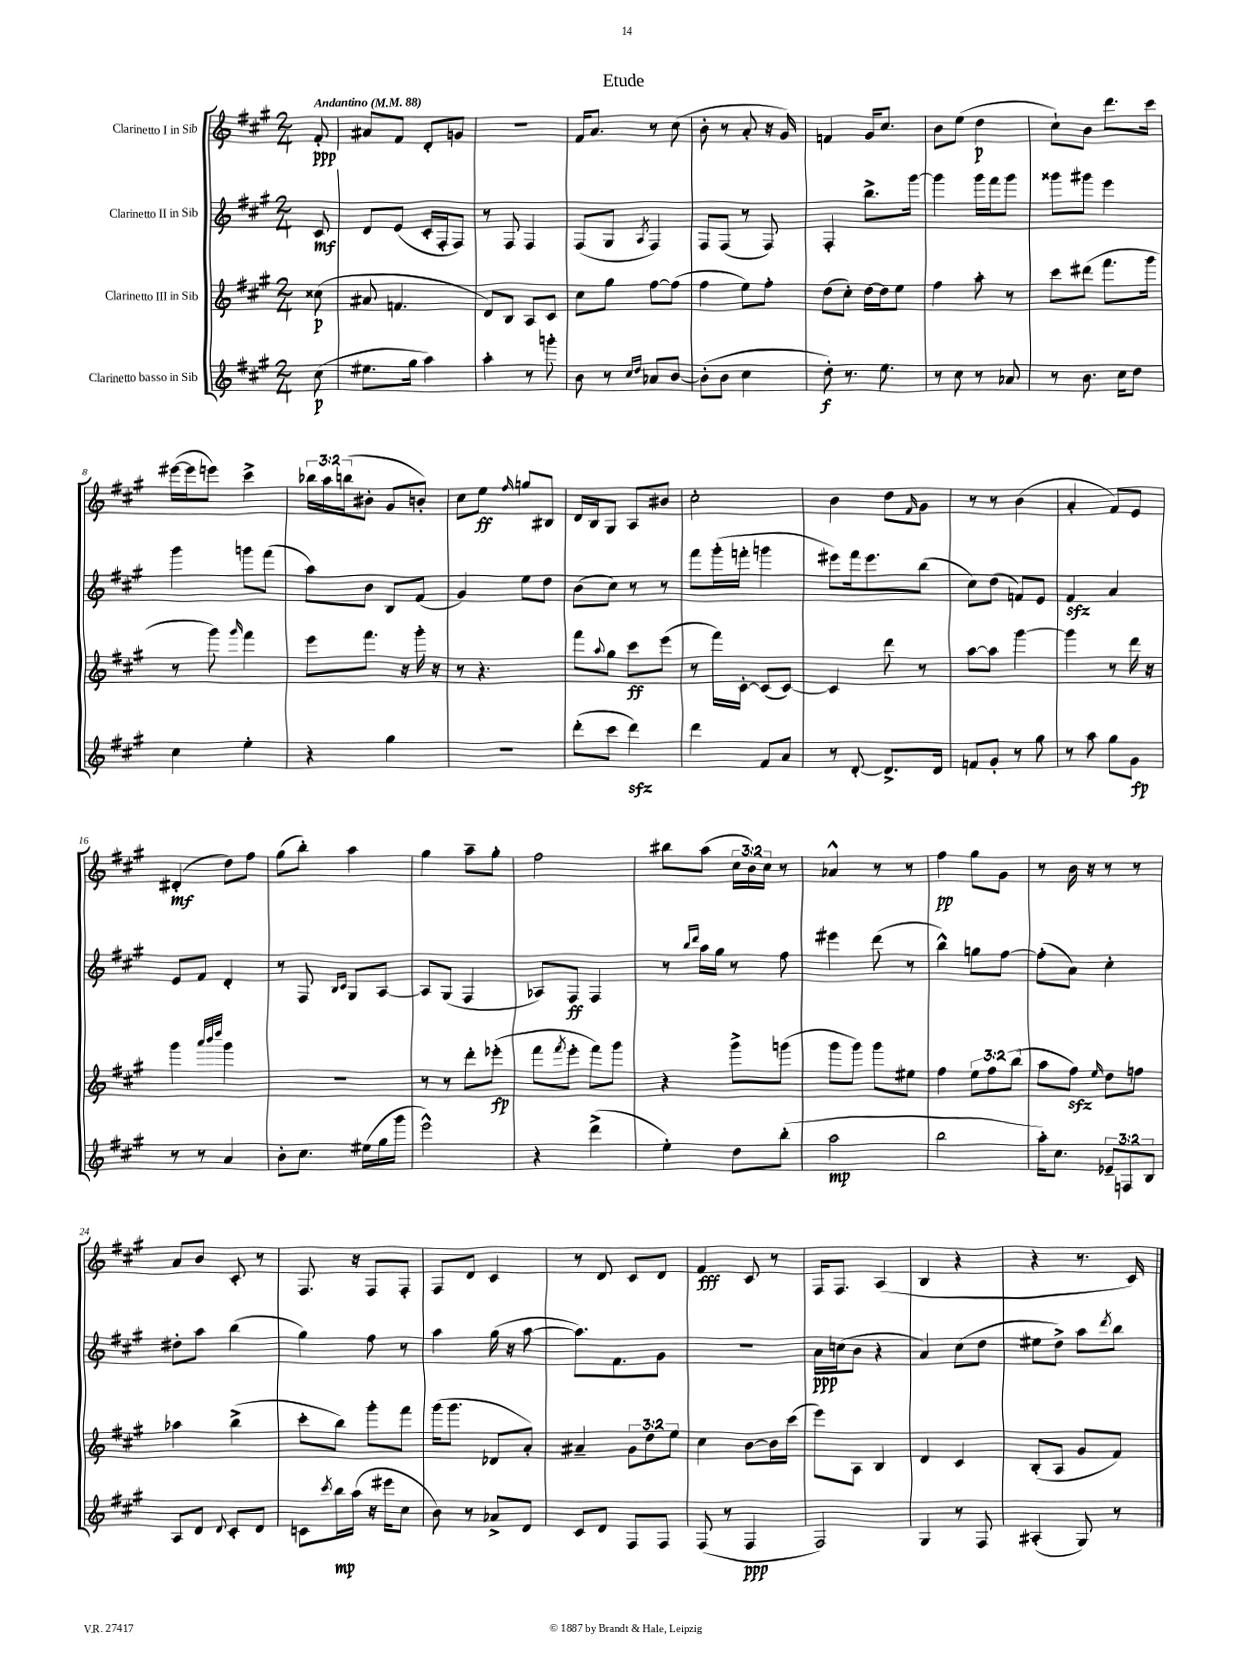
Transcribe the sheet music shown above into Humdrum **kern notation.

**kern	**kern	**kern	**kern
*staff4	*staff3	*staff2	*staff1
*clefG2	*clefG2	*clefG2	*clefG2
*k[f#c#g#]	*k[f#c#g#]	*k[f#c#g#]	*k[f#c#g#]
*M2/4	*M2/4	*M2/4	*M2/4
*MM88	*MM88	*MM88	*MM88
(8cc#	(8cc##	8c#	8f#'
=	=	=	=
8.ee#	8a#	8d	8a#
.	4.f	(8e	8f#
16gg#	.	.	.
4aa)	.	16c#'	8d'
.	.	16F#'	.
.	.	8F#)	8g
=	=	=	=
4aa'	8d)	8r	2r
.	8B	8F#	.
8r	8A	4F#	.
8ggg'	8c#	.	.
=	=	=	=
8b	8cc#	(8F#	16f#
.	.	.	8.a
8r	8gg#	8G#	.
16qqcc#	.	.	.
16qqdd	.	8qA	.
8a-	[8ff#	4F#)	8r
[8b	(8ff#]	.	(8cc#
=	=	=	=
(8b']	4ff#	8F#	8b'
8b	.	(8F#	8r
4cc#	8ee)	8r	8a'
.	8ff#'	8F#)	16r
.	.	.	16g#)
=	=	=	=
8dd')	(8dd	4F#'	4f
8.r	8cc#')	.	.
.	[16dd	8.bb^	16g#
8.ee	16dd]	.	8.cc#
.	8ee	.	.
.	.	[16ggg#	.
=	=	=	=
8r	4ff#	4ggg#]	8b
8cc#	.	.	(8ee
8r	8aa'	16ggg#	4dd
.	.	16fff#	.
8a-	8r	8ggg#	.
=	=	=	=
8r	8ccc#	8ggg##	8cc#`)
8.b	(8ddd#	8ggg#	8b
.	8.fff#	4eee	8.ddd
16cc#	.	.	.
8dd	.	.	.
.	16ggg#	.	16ccc#
=	=	=	=
4cc#	8r	4ggg#	([16eee#
.	.	.	16eee#]
.	8ggg#)	.	8eee)
.	16qqggg#	.	.
4ee'	4fff#	8ggg	4ccc#^
.	.	(8fff#	.
=	=	=	=
4r	8eee	8aa)	24bb-
.	.	.	24aa
.	.	.	(24bb
.	8.fff#	8b	8b#'
4gg#	.	8B	8g#
.	16r	.	.
.	16ggg#'	(8f#	8b')
.	16r	.	.
=	=	=	=
2r	8r	4g#)	8cc#
.	4.r	.	8ee
.	.	.	16qqff#
.	.	8ee	8gg
.	.	8dd	8B#
=	=	=	=
(8ddd'	8fff#	(8b	16d
.	.	.	16B
.	8qqaa	.	.
8ccc#	8gg#	8cc#)	8G#
4ddd)	8ccc#	8r	8A
.	(8eee	8r	8b#
=	=	=	=
4ddd	8r	8fff#	2cc#'
.	16fff#)	(16ggg#'	.
.	[16c#'	16fff'	.
8f#	(8c#]	4ggg	.
8a	[8c#)	.	.
=	=	=	=
8r	4c#]	8eee#)	4b
[8d'	.	16fff#	.
.	.	8.eee#	.
8.d^]	8ddd	.	8dd
.	.	.	16qqf#
.	8r	(8bb	8g#
16d	.	.	.
=	=	=	=
8f	[8aa	8cc#)	8r
8g#'	8aa]	(8dd	8r
8r	[4ggg#	8f)	(4b
8gg#	.	8e	.
=	=	=	=
8r	4ggg#]	4f#	4a'
8aa	.	.	.
8gg#	8r	4a	8f#)
8g#	16ddd	.	8e
.	16r	.	.
=	=	=	=
8r	4ggg#	8e	(4d#'
8r	.	8f#	.
.	32qqaaa	.	.
.	32qqbbb	.	.
.	32qqdddd	.	.
4a	4ggg#	4d'	8dd)
.	.	.	8ff#
=	=	=	=
8b'	2r	8r	(8gg#
8.cc#	.	8F#	8bb')
.	.	16qqB	.
.	.	16qqc#	.
.	.	8G#	4aa
(16ee#	.	.	.
16gg#	.	[8A	.
16ggg#	.	.	.
=	=	=	=
2eee^^)	8r	8A]	4gg#
.	8r	(8G#	.
.	8ddd'	4F#	8aa~
.	(8eee-'	.	8gg#'
=	=	=	=
4r	8fff#	8A-)	2ff#
.	8qfff#	.	.
.	8eee'	8F#	.
(4ddd^	8fff#)	4F#	.
.	8ggg#	.	.
=	=	=	=
4ee')	4r	8r	8bb#
.	.	16qqbb	.
.	.	16qqddd	.
.	.	16aa	(8aa
.	.	16gg#	.
8dd	8ggg#^	8r	24cc#
.	.	.	24b)
.	.	.	24cc#
(8bb'	(8ggg	8ff#	8r
=	=	=	=
2aa	8ggg#	4eee#	4a-^^
.	8ggg#)	.	.
.	8ggg#	(8ddd	8r
.	8ee#	8r	8r
=	=	=	=
2bb	4ff#	4bb^^)	4ff#
.	12ee	8gg	8gg#
.	12ff#	.	.
.	.	[8ff#	8g#
.	(12bb	.	.
=	=	=	=
16aa')	8aa	(8ff#']	8r
8.cc#	.	.	.
.	8ff#)	8a)	16b
.	.	.	16r
.	16qqee	.	.
12e-~	8dd	4cc#'	8r
12F	.	.	.
.	8ff	.	8r
12B	.	.	.
=	=	=	=
8A	4aa-	8dd#'	8a
8d	.	8aa	8b
8qqd	.	.	.
8c#'	(4bb^	(4bb	8c#'
8d	.	.	8r
=	=	=	=
8c	8ccc#'	4gg#)	8.F#
8qccc#	.	.	.
16bb	8bb)	.	.
(16aa	.	.	16r
16r	8ggg#'	8ff#	8F#
16eee#	.	.	.
8cc#	8fff#	8r	8F#'
=	=	=	=
8b)	(16ggg#	4aa	8F#
.	8.ggg#	.	.
8r	.	.	8d
8a-^	8d-	(16gg#	4c#
.	.	16r	.
8d	8a')	[8aa	.
=	=	=	=
8c#	4a#~	8.aa])	8r
8d	.	.	8d
.	.	8.f#	.
8F#	12g#	.	8c#
.	12dd	.	.
8F#	.	8g#	8d
.	12ee	.	.
=	=	=	=
(8F#	4cc#	2r	4f#
8r	.	.	.
4F#	[8b	.	8c#
.	16b]	.	8r
.	(16ccc#	.	.
=	=	=	=
2F#)	8eee)	16a	16F#
.	.	(16cc	8.F#
.	8A	8b	.
.	4B	4r	(4A
=	=	=	=
4G#	4d	4a)	4B
8r	4c#	(8cc#	4r
8F#	.	8dd	.
=	=	=	=
(4A#'	(8B'	8ee#	4r
.	8A	8dd^)	.
8G#)	8g#	8aa	8.r
.	.	8qddd	.
8r	8f#)	8bb	.
.	.	.	16c#)
==	==	==	==
*-	*-	*-	*-
